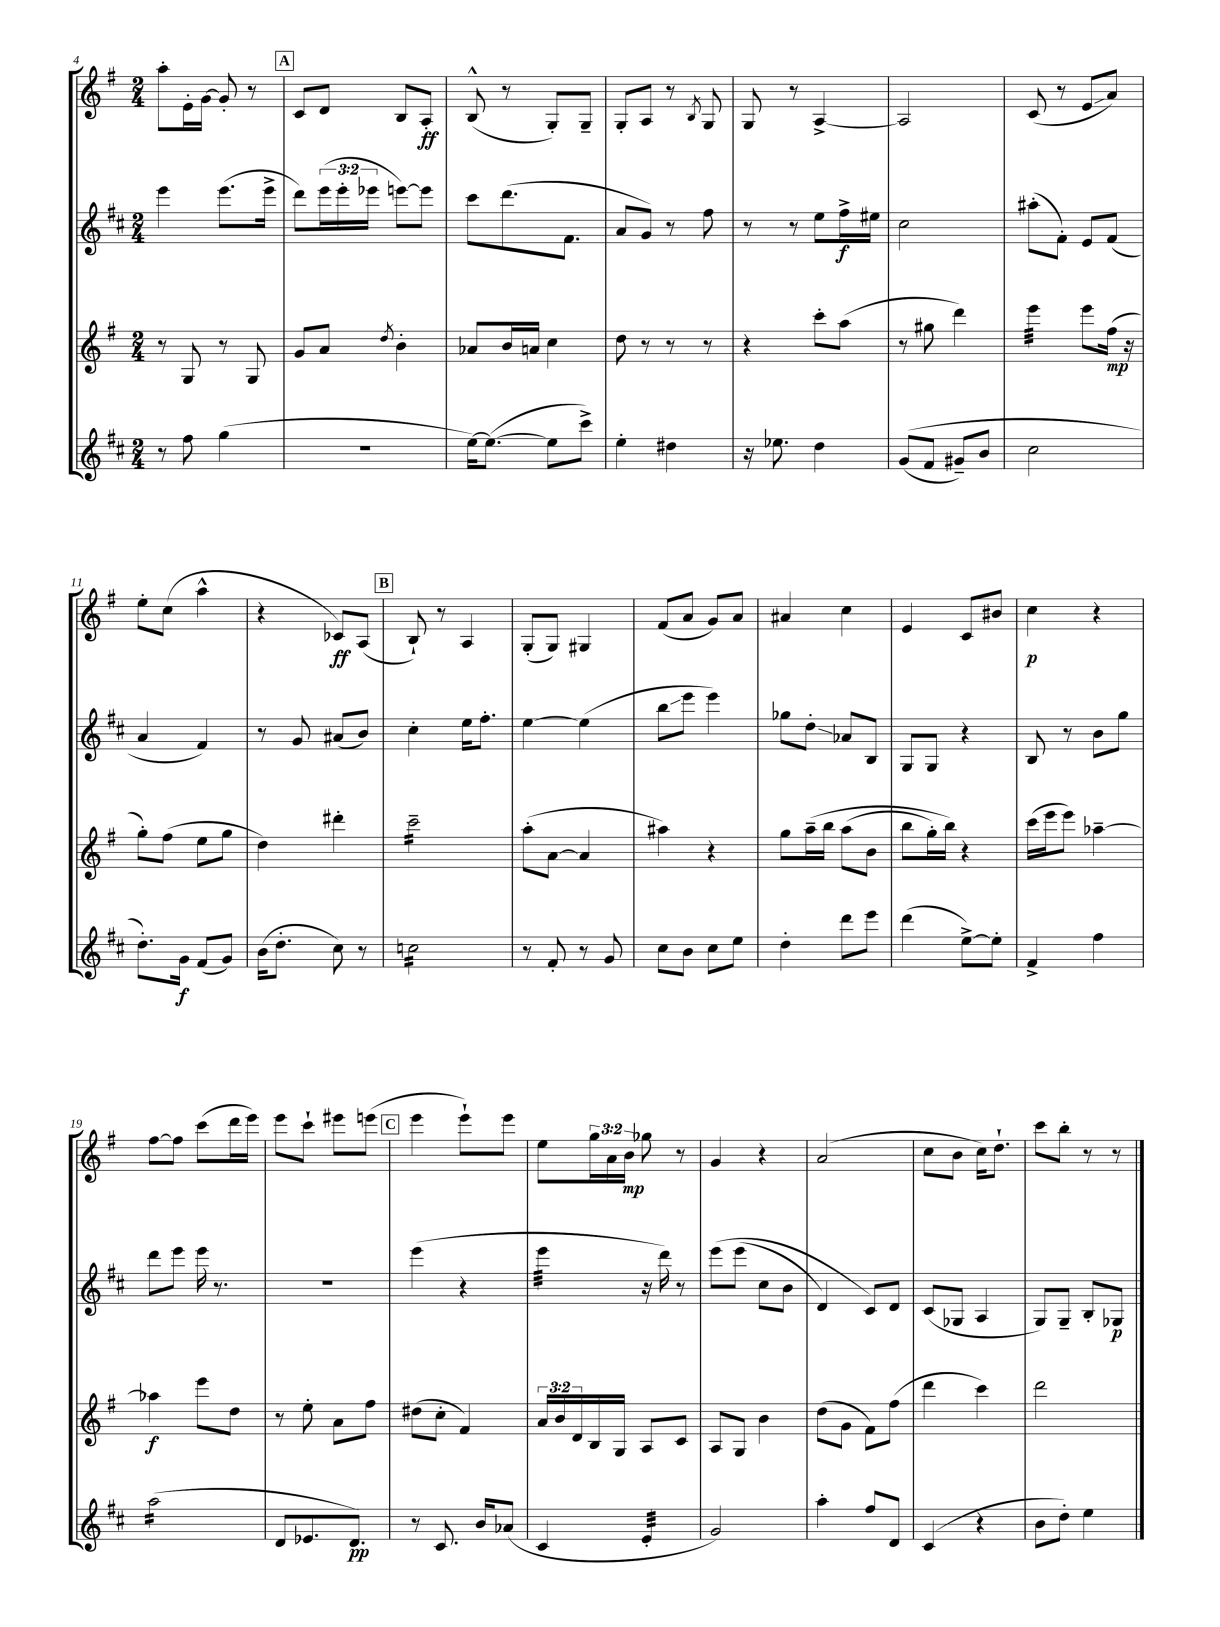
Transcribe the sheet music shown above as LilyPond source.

<<
\new StaffGroup <<
\new Staff = "s0" {
    \clef treble \key g \major \numericTimeSignature \time 2/4 \override Staff.TupletNumber.text = #tuplet-number::calc-fraction-text
    a''8-. e'16-. g'16~ g'8-. r8 |
    \mark \markup { \box "A" } c'8 d'8 b8 a8-.\ff |
    b8-^( r8 g8-.) g8-- |
    g8-. a8 r8 \acciaccatura { b8 } g8 |
    g8 r8 a4~-> |
    a2 |
    c'8( r8 e'8\glissando a'8) |
    e''8-. c''8( a''4-^ |
    r4 ces'8\ff) a8( |
    \mark \markup { \box "B" } b8-!) r8 a4 |
    g8-.( g8) gis4 |
    fis'8( a'8 g'8) a'8 |
    ais'4 c''4 |
    e'4 c'8 bis'8 |
    c''4\p r4 |
    fis''8~ fis''8 c'''8( d'''16 e'''16) |
    e'''8 c'''8-! eis'''8 e'''8( |
    \mark \markup { \box "C" } e'''4 e'''8-!) e'''8 |
    e''8 \tuplet 3/2 { g''16 a'16 b'16\mp } ges''8 r8 |
    g'4 r4 |
    a'2( |
    c''8 b'8 c''16) d''8.-! |
    c'''8 b''8-. r8 r8 \bar "|." |
}
\new Staff = "s1" {
    \clef treble \key d \major \numericTimeSignature \time 2/4 \override Staff.TupletNumber.text = #tuplet-number::calc-fraction-text
    e'''4 e'''8.( e'''16-> |
    \mark \markup { \box "A" } d'''8) \tuplet 3/2 { e'''16( e'''16-. ees'''16 } e'''8~) e'''8 |
    cis'''8 d'''8.( fis'8. |
    a'8 g'8) r8 fis''8 |
    r8 r8 e''8 fis''16->\f eis''16 |
    cis''2 |
    ais''8-.( fis'8-.) e'8 fis'8( |
    a'4 fis'4) |
    r8 g'8 ais'8( b'8) |
    \mark \markup { \box "B" } cis''4-. e''16 fis''8.-. |
    e''4~ e''4( |
    b''8\glissando e'''8 e'''4) |
    ges''8 d''8-.\glissando aes'8 b8 |
    g8 g8 r4 |
    b8 r8 b'8 g''8 |
    d'''8 e'''8 e'''16 r8. |
    r2 |
    \mark \markup { \box "C" } e'''4( r4 |
    e'''4:32 r16 d'''16) r8 |
    e'''8\( e'''8( cis''8 b'8 |
    d'4) cis'8\) d'8 |
    cis'8( ges8 a4 |
    g8) g8-- b8-. ges8\p \bar "|." |
}
\new Staff = "s2" {
    \clef treble \key g \major \numericTimeSignature \time 2/4 \override Staff.TupletNumber.text = #tuplet-number::calc-fraction-text
    r8 g8 r8 g8 |
    \mark \markup { \box "A" } g'8 a'8 \acciaccatura { d''8 } b'4-. |
    aes'8 b'16 a'16 c''4 |
    d''8 r8 r8 r8 |
    r4 c'''8-. a''8( |
    r8 gis''8 d'''4) |
    e'''4:32 e'''8 fis''16\mp( r16 |
    g''8-.) fis''8( e''8 g''8 |
    d''4) dis'''4-. |
    \mark \markup { \box "B" } c'''2:16-- |
    a''8-.( a'8~ a'4 |
    ais''4) r4 |
    g''8 a''16--\( b''16 a''8( b'8 |
    b''8 g''16-.) b''16\) r4 |
    c'''16( e'''16 e'''8) aes''4~-- |
    aes''4\f e'''8 d''8 |
    r8 e''8-. a'8 fis''8 |
    \mark \markup { \box "C" } dis''8( c''8-. fis'4) |
    \tuplet 3/2 { a'16 b'16 d'16 } b16 g16 a8 c'8 |
    a8 g8 b'4 |
    d''8( g'8 fis'8) fis''8( |
    d'''4 c'''4) |
    d'''2 \bar "|." |
}
\new Staff = "s3" {
    \clef treble \key d \major \numericTimeSignature \time 2/4
    r8 fis''8 g''4( |
    \mark \markup { \box "A" } r2 |
    e''16~) e''8.~( e''8 cis'''8->) |
    e''4-. dis''4 |
    r16 ees''8. d''4 |
    g'8(\( fis'8 gis'8--) b'8 |
    cis''2 |
    d''8.-.\) g'16\f fis'8( g'8) |
    b'16( d''8.-. cis''8) r8 |
    \mark \markup { \box "B" } c''2:16 |
    r8 fis'8-. r8 g'8 |
    cis''8 b'8 cis''8 e''8 |
    d''4-. d'''8 e'''8 |
    d'''4( e''8~->) e''8-. |
    fis'4-> fis''4 |
    a''2:16( |
    d'8 ees'8. d'8.\pp) |
    \mark \markup { \box "C" } r8 cis'8. b'16 aes'8( |
    cis'4 e'4:32-. |
    g'2) |
    a''4-. fis''8 d'8 |
    cis'4( r4 |
    b'8 d''8-.) e''4 \bar "|." |
}
>>
>>
\layout { \context { \Score currentBarNumber = #4 } }
